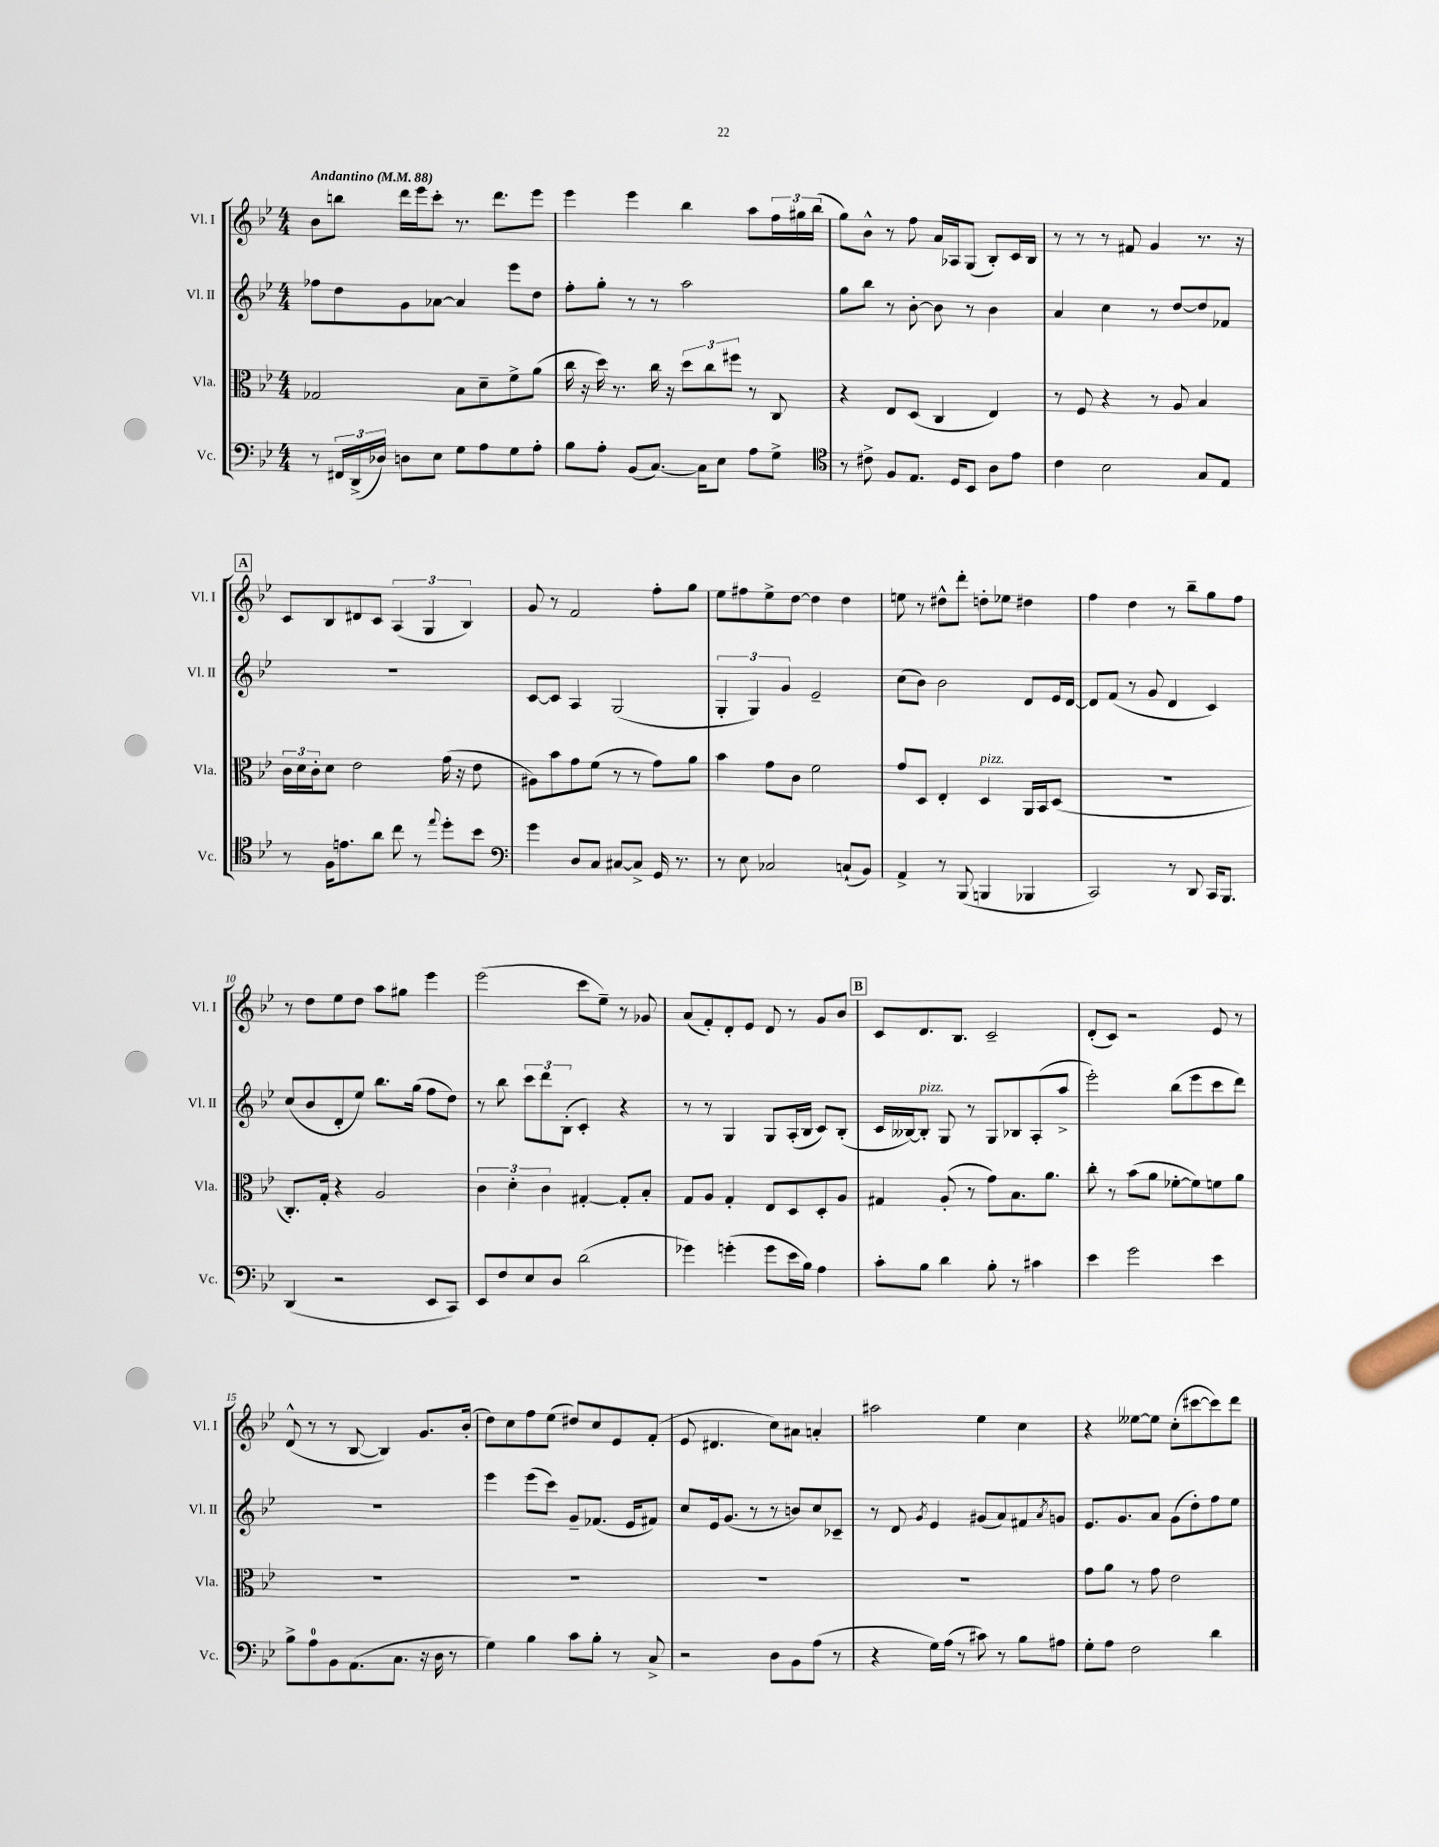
<<
\new StaffGroup <<
\new Staff = "s0" \with { instrumentName = "Vl. I" shortInstrumentName = "Vl. I" } {
    \clef treble \key bes \major \numericTimeSignature \time 4/4 \tempo "Andantino" 4 = 88
    bes'8 b''8 d'''16 ees'''16 c'''8-. r8. d'''8. ees'''8 |
    ees'''4 ees'''4 bes''4 a''8 \tuplet 3/2 { f''16 gis''16 bes''16( } |
    g''8) bes'8-^ r8 f''8 a'16 aes16 g8( bes8-.) c'16 bes16 |
    r8 r8 r8 fis'8 g'4 r8. r16 |
    \mark \markup { \box "A" } c'8 bes8 dis'8 c'8 \tuplet 3/2 { a4( g4 bes4) } |
    g'8 r8 f'2 f''8-. g''8 |
    ees''8 fis''8 ees''8-> d''8~ d''4 d''4 |
    e''8 r8 dis''8-^ d'''8-. d''8-. ees''8 dis''4 |
    f''4 d''4 r8 bes''8-- g''8 f''8 |
    r8 d''8 ees''8 d''8 a''8 gis''8 ees'''4 |
    ees'''2( c'''8 ees''8--) r8 ges'8 |
    a'8( f'8-.) d'8-. ees'8 d'8 r8 g'8 bes'8 |
    \mark \markup { \box "B" } c'8 d'8. bes8. c'2-- |
    d'8-.( c'8) r2 ees'8 r8 |
    d'8-^( r8 r8 bes8~ bes4) g'8. bes'16-.( |
    d''8) c''8 f''8 ees''8( dis''8) c''8 ees'8 f'8-.( |
    ees'8 dis'4. c''8) ais'8 a'4-. |
    ais''2 ees''4 c''4 |
    r4 eeses''8~ eeses''8 c''8-.( cis'''8~ cis'''8) d'''8 \bar "|." |
}
\new Staff = "s1" \with { instrumentName = "Vl. II" shortInstrumentName = "Vl. II" } {
    \clef treble \key bes \major \numericTimeSignature \time 4/4
    fes''8 d''8 g'8 aes'8~ aes'4 ees'''8 d''8 |
    f''8-. g''8-. r8 r8 a''2 |
    g''8 bes''8 r8 bes'8~-. bes'8 r8 bes'4 |
    a'4 c''4 r8 d''8~ d''8 fes'8 |
    \mark \markup { \box "A" } R1 |
    c'8~ c'8 a4 g2( |
    \tuplet 3/2 { g4-. g4) g'4 } ees'2-- |
    c''8( bes'8) bes'2 d'8 ees'16 d'16~ |
    d'8 f'8( r8 g'8 d'4 c'4) |
    c''8( bes'8 d'8-. ees''8) bes''8. g''16( f''8 d''8) |
    r8 bes''8 \tuplet 3/2 { c'''8 d'''8 bes8-.( } c'4-.) r4 |
    r8 r8 g4 g8 a16-.( bes16 c'8) bes8-.( |
    \mark \markup { \box "B" } c'16 beses16~) beses8-.^\markup { \italic "pizz." } g8 r8 g8 bes8 a8-.( a''8-> |
    ees'''2-.) bes''8( ees'''8 c'''8 d'''8) |
    R1 |
    ees'''4 ees'''8( c'''8) g'8-- fes'8.( ees'16 fis'8) |
    c''8 ees'16 g'8.( r8 r8 b'8) c''8 ces'8-- |
    r8 d'8 \acciaccatura { g'8 } ees'4 gis'8( a'8) fis'8 \acciaccatura { a'8 } g'8 |
    ees'8. g'8. a'8 g'8( d''8-.) f''8 ees''8 \bar "|." |
}
\new Staff = "s2" \with { instrumentName = "Vla." shortInstrumentName = "Vla." } {
    \clef alto \key bes \major \numericTimeSignature \time 4/4
    ges2 bes8 d'8-- f'8-> a'8( |
    c''16 r16 d''16) r8. c''16 r16 \tuplet 3/2 { d''8 c''8 fis''8 } r8 c8 |
    r4 ees8 d8( c4 ees4) |
    r8 f8 r4 r8 a8 bes4 |
    \mark \markup { \box "A" } \tuplet 3/2 { c'16 d'16 c'16-. } d'8 ees'2 g'16( r16 ees'8 |
    ais8) bes'8 g'8 f'8( r8 r8 g'8) a'8 |
    bes'4 g'8 c'8 f'2 |
    g'8 d8 ees4-. d4^\markup { \italic "pizz." } a,16 bes,16 d8( |
    R1 |
    c8.-.) g16-. r4 a2 |
    \tuplet 3/2 { c'4 d'4-. c'4 } gis4~-. gis8-. bes8-. |
    g8 a8 g4-. ees8 d8 d8-. a8 |
    \mark \markup { \box "B" } gis4 a8-.( r8 g'8) bes8. a'8. |
    c''8-. r8 bes'8( a'8 fes'8~-. fes'8) f'8 a'8 |
    R1 |
    R1 |
    R1 |
    R1 |
    g'8 a'8 r8 g'8 ees'2 \bar "|." |
}
\new Staff = "s3" \with { instrumentName = "Vc." shortInstrumentName = "Vc." } {
    \clef bass \key bes \major \numericTimeSignature \time 4/4
    r8 \tuplet 3/2 { fis,16 d,16->( des16) } d8 ees8 g8 a8 g8 a8-. |
    bes8 a8-. bes,8( c8.~) c16 ees8 a8 g8-> |
    \clef tenor r8 cis'8-> f8 ees8. d16 bes,8 a8 ees'8 |
    c'4 bes2 g8 ees8 |
    \mark \markup { \box "A" } r8 f16 e'8. a'8 c''8 r8 \appoggiatura { ees''8 } d''8-. bes'8 |
    \clef bass g'4 d8 c8 cis8~ cis8-> g,16 r8. |
    r8 ees8 ces2 c8-!( bes,8) |
    a,4-> r8 bes,,8( b,,4 bes,,4 |
    c,2) r8 d,8 c,16 bes,,8. |
    d,4( r2 ees,8 c,8) |
    ees,8 f8 ees8 d8 d'2( |
    ges'4) g'4-.( g'8 ees'16 bes16) a4 |
    \mark \markup { \box "B" } c'8-. bes8 d'4 bes8-. r8 cis'4 |
    ees'4 g'2 ees'4 |
    bes8-> a8-0 bes,8 a,8.( c8. r16 d16 r8 |
    g4) bes4 c'8 bes8-. r8 c8-> |
    r2 d8 bes,8 a8( r8 |
    r4 g16) a16( r8 cis'8) r8 bes8 ais8 |
    g8-. a8 f2 d'4 \bar "|." |
}
>>
>>
